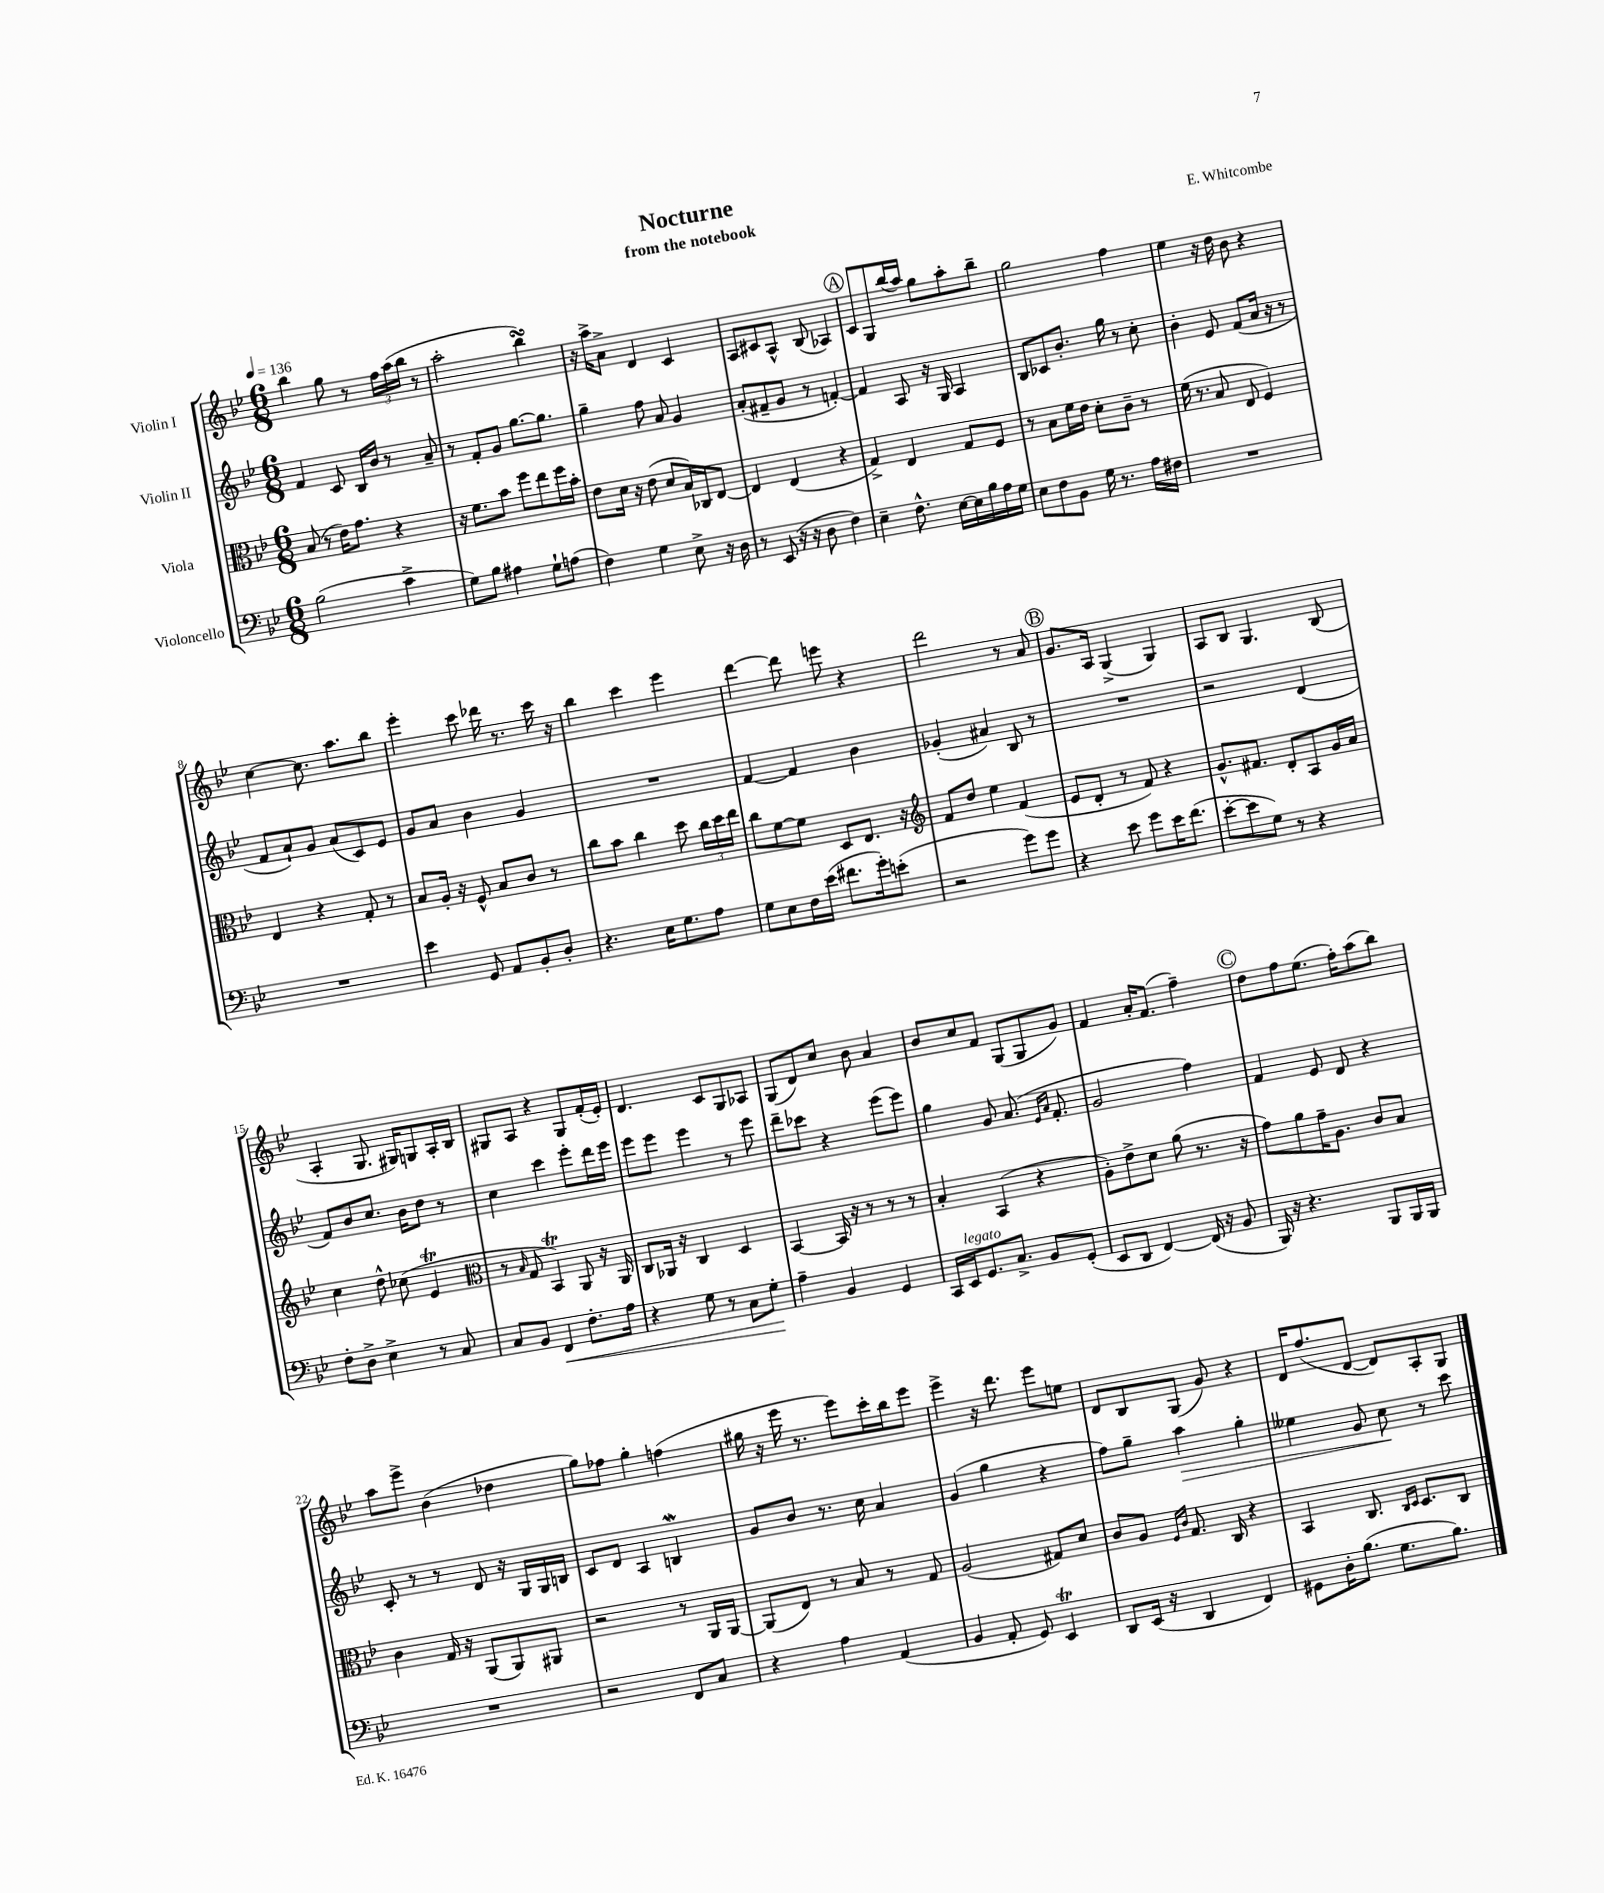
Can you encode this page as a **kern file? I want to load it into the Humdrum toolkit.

**kern	**kern	**kern	**kern
*staff4	*staff3	*staff2	*staff1
*clefF4	*clefC3	*clefG2	*clefG2
*k[b-e-]	*k[b-e-]	*k[b-e-]	*k[b-e-]
*M6/8	*M6/8	*M6/8	*M6/8
*MM136	*MM136	*MM136	*MM136
(2B-\	(8B-/	4f/	4bb-\
.	8r	.	.
.	16e-\LK)	8c/	8gg\
.	8.g\J	.	.
.	.	16B-/LL	8r
.	.	16b-/JJ	.
4c^\	4r	8r	24ff\LL
.	.	.	(24aa\
.	.	.	24bb-\JJ
.	.	8a~/	8r
=	=	=	=
8G\L)	16r	8r	2aa'\
.	8.f\L	.	.
8B-\J	.	8f'/L	.
4A#\	8b-\J	8g/J	.
.	8ff\L	[8.gg\L	.
8G`\L	8ee-\	.	4bb-\)
.	.	8.gg\]J	.
(8A\J	16ff\L	.	.
.	16b-'\JJ	.	.
=	=	=	=
4F\)	8e-\L	4gg~\	16r
.	.	.	16aa^\LK
.	16d\Jk	.	8a^\J
.	16r	.	.
4G\	(8e-\	8ff\	4d/
.	8d/L	8a/	.
8E-^\	16B-/L)	4g/	4c/
.	16C-/J	.	.
16r	[8E-/J	.	.
16D\	.	.	.
=	=	=	=
8r	4E-/]	(8a'/L	8A/L
(8EE-/	.	8f#~/	8c#/
16r	(4E-/	8g/J	8A^^/J
16r	.	.	.
8D\	.	8r	(8B-/
4F\)	4r	[4f'/)	4A-/)
=	=	=	=
4E-~\	4G^/)	4f/]	8c/L
.	.	.	8G/
8.F^^\	4E-/	8A/	(16bb-/L
.	.	.	16aa/JJ)
.	.	16r	8gg\L
[16E-\LL	.	16G/	.
16E-\]	8G/L	4A/	8aa'\
16B-\	.	.	.
16A\	8F/J	.	8bb-~\J
16G\JJ	.	.	.
=	=	=	=
8E-\L	8r	8B-/L	2gg\
8F\	8B-\L	8c-/	.
8BB-\J	16f\L	8.b-'/J	.
.	16e-\JJ	.	.
16G\	8d'\L	.	.
8.r	.	16gg\	.
.	8c~\J	8r	4ff\
16A\LL	8r	8cc'\	.
16F#\JJ	.	.	.
=	=	=	=
2.r	(16f\	4b-'\	4ee-\
.	8.r	.	.
.	8B-/	8e-/	16r
.	.	.	16dd\
.	8E-/	(8f/L	8b-\
.	4F/)	16a/Jk	4r
.	.	16r	.
.	.	8r	.
=	=	=	=
2.r	4E-/	8f/L	[4cc\
.	.	8a`/)	.
.	4r	8g/J	8.cc\]
.	.	(8a/L	.
.	.	.	8.aa\L
.	8G'/	8c/)	.
.	8r	8e-/J	8bb-\J
=	=	=	=
4e-\	8B-/L	8g/L	4eee-'\
.	16A'/Jk	8a/J	.
.	16r	.	.
8GG/	8F^^/	4b-\	8ccc\
8AA/L	8B-/L	.	16ddd-\
.	.	.	8.r
8BB-'/	8c/J	4g/	.
8D'/J	8r	.	16ccc\
.	.	.	16r
=	=	=	=
4.r	8cc\L	2.r	4bb-\
.	8b-\J	.	.
.	4cc\	.	4ccc\
16E-\LK	.	.	.
8.G\	.	.	.
.	8dd\	.	4eee-\
8A\J	24cc\LL	.	.
.	24dd\	.	.
.	24ee-\JJ	.	.
=	=	=	=
8G\L	8cc\L	[4f/	[4ddd\
8E-\	[8f\	.	.
16F\L	8f\]J	4f/]	8ddd\]
(16e-\JJ	.	.	.
8.f#\L	8D/L	.	8eee\
.	8.E-/J	4b-\	4r
16g'\k)	.	.	.
(8e'\J	.	.	.
.	16r	.	.
=	=	=	=
*	*clefG2	*	*
2r	8f/L	(4g-'/	2ddd\
.	8dd/J	.	.
.	4ee-\	4a#/)	.
8g\L)	(4f/	8B-/	8r
8g\J	.	8r	8a/
=	=	=	=
4r	8e-/L	2.r	8.g/L
.	8d'/J	.	.
.	.	.	16A/Jk
8e-\	8r	.	(4G^/
8g\L	8f/)	.	.
16e-\K	4r	.	4G/)
(8.f\J	.	.	.
=	=	=	=
[8e-'\L	8.g^^/L	2r	8A/L
8e-\]	.	.	8B-/J
.	8.f#/J	.	.
8G\J)	.	.	4.G/
8r	8d'/L	.	.
4r	8A/	(4d/	.
.	16g/L	.	(8B-/
.	16a/JJ	.	.
=	=	=	=
8F'\L	4cc\	8f/L)	4A'/
8D^\J	.	8b-/	.
4E-^\	8dd^^\	8.cc/J	8.G/
.	(8cc-\	.	.
.	.	16b-\LK	16G#/LK)
8r	4e-/	8dd\J	8G/
8C/	.	8r	16A'/L
.	.	.	16B-/JJ
=	=	=	=
*	*clefC3	*	*
8C/L	8r	4cc\	8G#/L
.	16qqB-/	.	.
8BB-/J	8G/	.	8A/J
4FF/	4BB-/)	4ccc\	4r
8.F'\L	8AA/	8eee-'\L	8G#/L
.	16r	16ddd\L	(16f'/L
16A\Jk	16AA/	16eee-\JJ	16e-'/JJ)
=	=	=	=
4r	8C/L	8eee-\L	4.d/
.	16AA-/Jk	8eee-\J	.
.	16r	.	.
8G\	4C/	4eee-\	.
8r	.	.	8c/L
8C\L	4D/	8r	8G/
8G'\J	.	8eee-\	8A-/J
=	=	=	=
4A~\	[4BB-/	8ddd~\L	(8G/L
.	.	8ccc-\J	8d/)
4BB-/	16BB-/]	4r	8cc/J
.	16r	.	.
.	8r	.	8b-\
4GG/	8r	(8eee-\L	4a/
.	8r	8eee-\J)	.
=	=	=	=
16CC/LL	4B-'/	4gg\	8b-/L
16EE-/J	.	.	.
8.GG/	.	.	8cc/
.	(4BB-/	8g/	8f/J
8.C^/J	.	.	.
.	.	(8.a/	(8G/L
8BB-/L	4r	.	8G/
.	.	16qqe-/LL	.
.	.	16qqa/JJ	.
.	.	8.f'/	.
(8GG'/J	.	.	8g/J)
=	=	=	=
8EE-/L	8A'\L)	2g/	4f/
8DD/J	8e-^\	.	.
[4FF/)	8d\J	.	16a'/LK
.	.	.	(8.f/J
.	(8a\	.	.
(16FF/]	8.r	4ff\)	4ff~\)
16r	.	.	.
8BB-/	.	.	.
.	16r	.	.
=	=	=	=
16BBB-/)	8g\L)	4f/	8dd\L
16r	.	.	.
4.r	8a\	.	8ff\
.	16g~\K	8e-/	(8.ee-\J
.	8.A\J	.	.
.	.	8d/	.
.	.	.	16ff'\LK)
8BBB-/L	8c/L	4r	(8aa\
16BBB-/L	8B-/J	.	8bb-\J)
16BBB-/JJ	.	.	.
=	=	=	=
2.r	4c\	8c'/	8aa\L
.	.	8r	8eee-^\J
.	16G/	8r	(4b-\
.	16r	.	.
.	(8AA/L	8d/	.
.	8AA/)	16r	4dd-\
.	.	16G/LL	.
.	8AA#/J	16G/	.
.	.	16B/JJ	.
=	=	=	=
2r	2r	8c/L	8gg\L)
.	.	8d/J	8ff-\J
.	.	4A/	4gg'\
8FF/L	8r	4B/	(4ff\
8C/J	16AA/LL	.	.
.	[16AA/JJ	.	.
=	=	=	=
4r	(8AA/]L	8g/L	16gg#\
.	.	.	16r
.	8E-/J)	8b-/J	16eee-\
.	.	.	8.r
4A\	8r	8.r	.
.	8B-/	.	8eee-\L)
.	.	16cc\	.
(4AA/	8r	4a/	16ccc'\L
.	.	.	16bb-\J
.	8G/	.	8eee-\J
=	=	=	=
4BB-/	(2A/	(4g/	4eee-^\
8AA'/	.	4gg\	16r
.	.	.	8.ddd\
8GG/)	.	.	.
4EE-/	8G#/L)	4r	8eee-\L
.	8d/J	.	8ee\J
=	=	=	=
8DD/L	8c/L	8ff\L)	8d/L
(16EE-/Jk	8A/J	8gg~\J	8B-/
16r	.	.	.
.	16qqF/LL	.	.
.	16qqc/JJ	.	.
4DD/	8.G/	4aa\	(8G/J
.	.	.	8g/)
.	16C/	.	.
4FF/)	4r	4gg'\	4r
=	=	=	=
8GG#\L	4BB-/	4ee--\	16d/LK
.	.	.	(8.ff/
16D'\K	.	.	.
(8.B-\J	.	.	.
.	8.C/	8g/	[8d/J
8.G\L	.	8cc\	8d/]L)
.	16qqC/LL	.	.
.	16qqD/JJ	.	.
.	8.D/L	.	.
.	.	8r	8A'/
8.B-\J)	.	.	.
.	8C/J	8ccc\	8G/J
==	==	==	==
*-	*-	*-	*-
